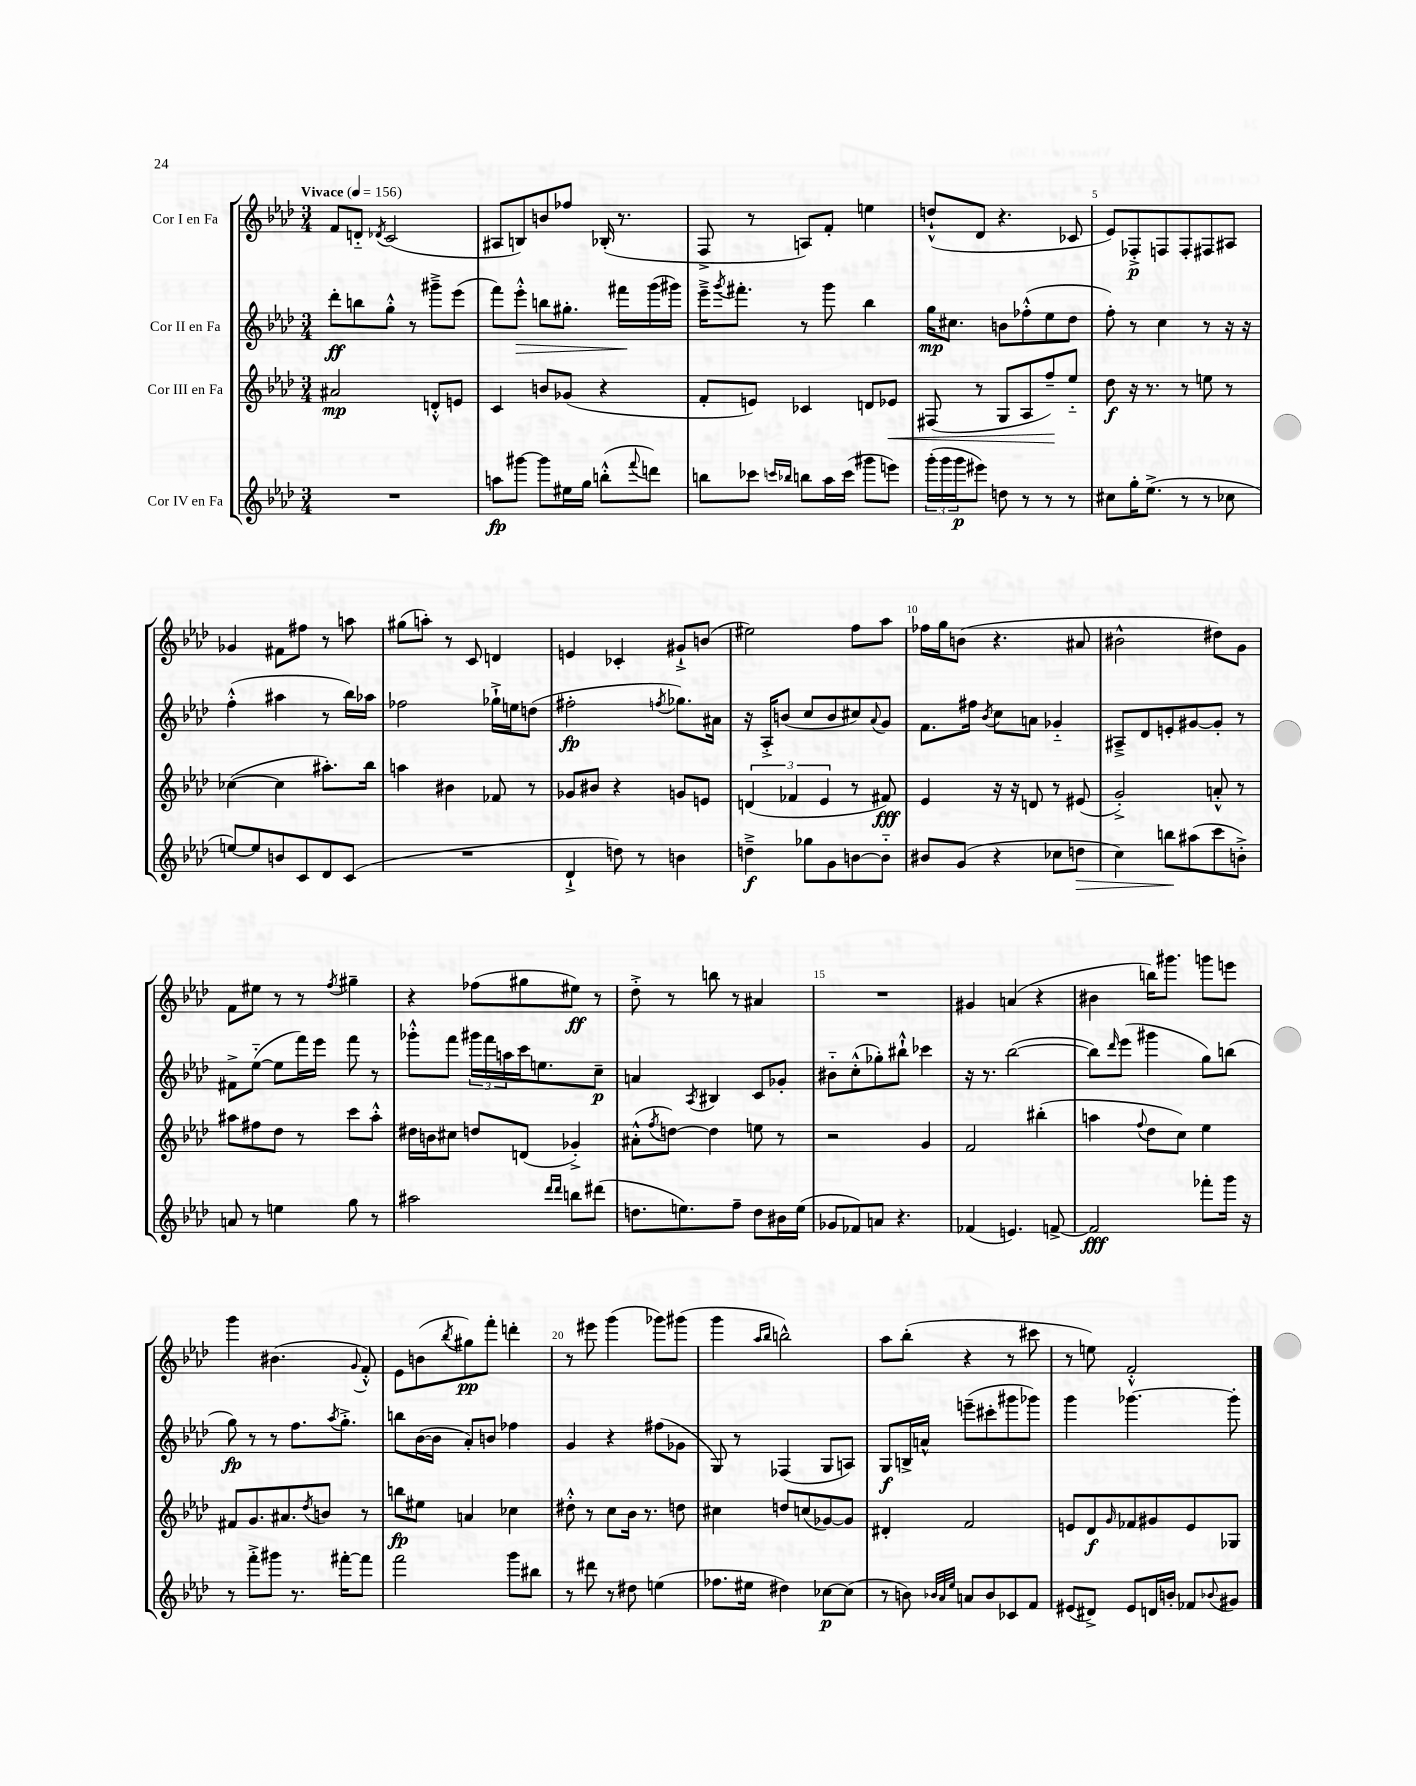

**kern	**kern	**kern	**kern
*staff4	*staff3	*staff2	*staff1
*clefG2	*clefG2	*clefG2	*clefG2
*k[b-e-a-d-]	*k[b-e-a-d-]	*k[b-e-a-d-]	*k[b-e-a-d-]
*M3/4	*M3/4	*M3/4	*M3/4
*MM156	*MM156	*MM156	*MM156
2.r	2a#/	8ddd-'\L	8f/L
.	.	8bb\	8d'~/J
.	.	.	8qd-/
.	.	8gg'^^\J	(2c/
.	.	8r	.
.	8d'^^/L	8ggg#~^\L	.
.	8e/J	(8eee-\J	.
=	=	=	=
8aa\L	4c/	8fff\L)	8A#/L
[8ggg#\J	.	8eee-'^^\J	8B/)
8ggg#\]L	8b/L	8bb\L	8b/
16ee#\L	(8g-/J	8.gg#'\J	8ff-/J
16gg\JJ	.	.	.
(8bb'^^\L	4r	.	(16B-'/
.	.	16fff#\LL	8.r
8qqfff/	.	.	.
8ddd\J)	.	(16ggg\	.
.	.	16ggg#\JJ)	.
=	=	=	=
8bb\L	8f'/L	16eee-~^\LK	8F^/
.	.	8qggg/	.
.	.	8.fff#'\J	.
8ccc-\J	8e/J)	.	8r
16qqccc/LL	.	.	.
16qqbb-/JJ	.	.	.
8bb\L	4c-/	8r	8A/L)
16aa-\L	.	8ggg\	8f'/J
(16ccc\JJ	.	.	.
8ggg#\L	8d/L	4bb-\	4ee\
8eee\J)	8e-/J	.	.
=	=	=	=
(24ggg'\LL	(8F#/	16gg\LK	(8dd`^^/L
24ggg\	.	.	.
.	.	8.cc#\J	.
24ggg\J	.	.	.
8eee#\J)	8r	.	8d-/J
8dd\	8G/L	8b\L	4.r
8r	8A-/	(8ff-'^^\	.
8r	8ff~/)	8ee-\	.
8r	8ee-'~/J	8dd-\J	8c-/
=	=	=	=
8cc#\L	8dd-\	8ff'\)	8e-/L)
16gg'\K	16r	8r	8F-'^/
(8.ee-^\J	8.r	.	.
.	.	4cc\	8F/
8r	8r	.	8F'/
8r	8ee\	8r	8F#/
8cc-\	8r	16r	8A#/J
.	.	16r	.
=	=	=	=
[8ee/L)	([4cc-\	(4ff'^^\	4g-/
8ee/]	.	.	.
8b/	4cc-\]	4aa#\	8f#\L
8c/	.	.	8ff#\J
8d-/	8.aa#'\L)	8r	8r
(8c/J	.	16bb-\LL)	8aa\
.	16bb-\Jk	16aa-\JJ	.
=	=	=	=
2.r	4aa\	2ff-\	(8gg#\L
.	.	.	8aa'\J)
.	4b#\	.	8r
.	.	.	8c/
.	8f-/	16gg-`^\LL	4d/
.	.	16ee\J	.
.	8r	(8dd\J	.
=	=	=	=
4d-`^/	8g-/L	2ff#'\	4e/
.	8b#/J	.	.
8dd\)	4r	.	4c-'/
8r	.	.	.
.	.	8qff/	.
4b\	8g/L	8.gg-\L)	8g#`^/L
.	8e/J	.	(8b/J
.	.	16a#\Jk	.
=	=	=	=
4dd~^\	(6d/	16r	2ee#\)
.	.	16A-'^/LK	.
.	.	(8b/J	.
.	6f-/	.	.
8gg-\L	.	8cc/L	.
.	6e-/	.	.
8g\	.	8b/	.
[8b\	8r	8cc#/)	8ff\L
.	.	8qqa-/	.
8b'~\]J	8f#/)	8g/J	8aa-\J
=	=	=	=
8b#/L	4e-/	8.f\L	16ff-\LL
.	.	.	16gg\J
(8g/J	.	.	(8b\J
.	.	16ff#\Jk	.
.	.	8qb-/	.
4r	16r	8cc\L	4.r
.	16r	.	.
.	8d/	8a\J	.
8cc-\L	8r	4g-'~/	.
8dd\J	(8e#/	.	8a#/
=	=	=	=
4cc\)	2g'^/)	8A#~^/L	2b#^^\
.	.	8d-/	.
8bb\L	.	8e'/	.
(8aa#\	.	[8g#/	.
8ccc\	8a'^^/	8g#'/]J	8dd#\L)
8b'^\J)	8r	8r	8g\J
=	=	=	=
8a/	8aa#\L	8f#^\L	8f\L
8r	8ff#\	([8ee-'~\J	8ee#\J
4ee\	8dd-\J	8ee-\]L	8r
.	8r	16fff\L)	8r
.	.	16eee-\JJ	.
.	.	.	8qff/
8gg\	8ccc\L	8fff\	4gg#~\
8r	8aa#'^^\J	8r	.
=	=	=	=
2aa#\	16dd#\LL	8ggg-'^^\L	4r
.	16b\J	.	.
.	8cc#\J	8fff\J	.
.	8dd/L	24ggg#\LL	(8ff-\L
.	.	24fff\	.
.	.	24aa\	.
.	(8d/J	16ccc\J	8gg#\
.	.	8.ee\	.
16qqddd-/LL	.	.	.
16qqddd-/JJ	.	.	.
8bb\L	4g-'^/)	.	8ee#\J)
(8ddd#\J	.	8cc~\J	8r
=	=	=	=
8.dd\L	(8a#'^^\L	4a/	8dd-'^\
.	8qff/	.	.
.	[8dd\J)	.	8r
8.ee\)	.	.	.
.	.	8qA-/	.
.	4dd\]	4B#/	8bb\
8ff~\J	.	.	8r
8dd\L	8ee\	8c/L	4a#/
16b#\L	8r	8g-'/J	.
(16ee\JJ	.	.	.
=	=	=	=
8g-/L	2r	8b#'~\L	2.r
8f-/)	.	(8cc'^^\	.
8a/J	.	8gg-'\)	.
4.r	.	8bb#`^^\J	.
.	4g/	4ccc-\	.
=	=	=	=
(4f-/	2f/	16r	4g#/
.	.	8.r	.
4.e/)	.	([2bb-\	(4a/
.	(4bb#'\	.	4r
[8f^/	.	.	.
=	=	=	=
2f/]	4aa\	8bb-\]L)	4b#\
.	.	16qqddd-/	.
.	.	(8eee-\J	.
.	8qqff/	.	.
.	8dd-\L	4ggg#\	16bb\LK)
.	.	.	8.ggg#\J
.	8cc\J)	.	.
8fff-'\L	4ee-\	8gg\L)	8ggg\L
16ggg\Jk	.	(8bb\J	8eee\J
16r	.	.	.
=	=	=	=
8r	8f#/L	8gg\)	4ggg\
8fff'^\L	8.g/	8r	.
8ggg#\J	.	8r	(4.b#\
.	8.a#/	.	.
8.r	.	8.ff\L	.
.	8qdd-/	.	.
.	8b/J	.	.
.	.	8qaa-/	.
[16fff#'\LK	.	8.gg'^\J	.
.	.	.	8qqg/
8fff#\]J	8r	.	8f'^^/)
=	=	=	=
2fff\	8bb\L	8bb\L	8e-\L
.	8ee#\J	([16b-\L	(8b\
.	.	16b-\]JJ	.
.	.	.	8qbb-/
.	4a/	8a-'/L)	8gg#\)
.	.	8b/J	8fff'\J
8ggg\L	4cc-\	4ff-\	4ddd'\
8bb#\J	.	.	.
=	=	=	=
8r	8dd#'^^\	4g/	8r
8ddd#\	8r	.	8eee#\
8r	8cc\L	4r	(4ggg\
8dd#\	16b-\Jk	.	.
.	8.r	.	.
(4ee\	.	(8ff#\L	8ggg-\L)
.	8dd\	8g-\J	(8ggg#\J
=	=	=	=
8.ff-\L	4cc#\	8G/)	4ggg\
.	.	8r	.
16ee#\Jk	.	.	.
.	.	.	16qqaa-/LL
.	.	.	16qqbb-/JJ
4dd#\)	8dd/L	(4F-/	2bb^^\)
.	(8cc/	.	.
[8cc-\L	[8g-/)	8G/L	.
(8cc-\]J	8g-/]J	8A/J)	.
=	=	=	=
8r	4d#'/	8G/L	8aa-\L
8b\)	.	16B^/L	(8bb-'\J
.	.	16a^^/JJ	.
32qqb-/LLL	.	.	.
32qqa-/	.	.	.
32qqee-/JJJ	.	.	.
8a/L	2f/	(8eee~\L	4r
8b-/	.	8ccc#'\	.
8c-/	.	8ggg#\	8r
8f/J	.	8ggg-\J)	8ccc#\
=	=	=	=
(8e#/L	8e/L	4ggg\	8r
8d#^/J)	8d-/	.	8ee\)
.	16qqg/	.	.
8e#/L	8f-/	[4.ggg-\	2f'^^/
16d/L	8g#/	.	.
16b'/JJ	.	.	.
8f-/L	8e/	.	.
8qqb-/	.	.	.
8g#/J	8G-/J	8ggg-'\]	.
==	==	==	==
*-	*-	*-	*-
